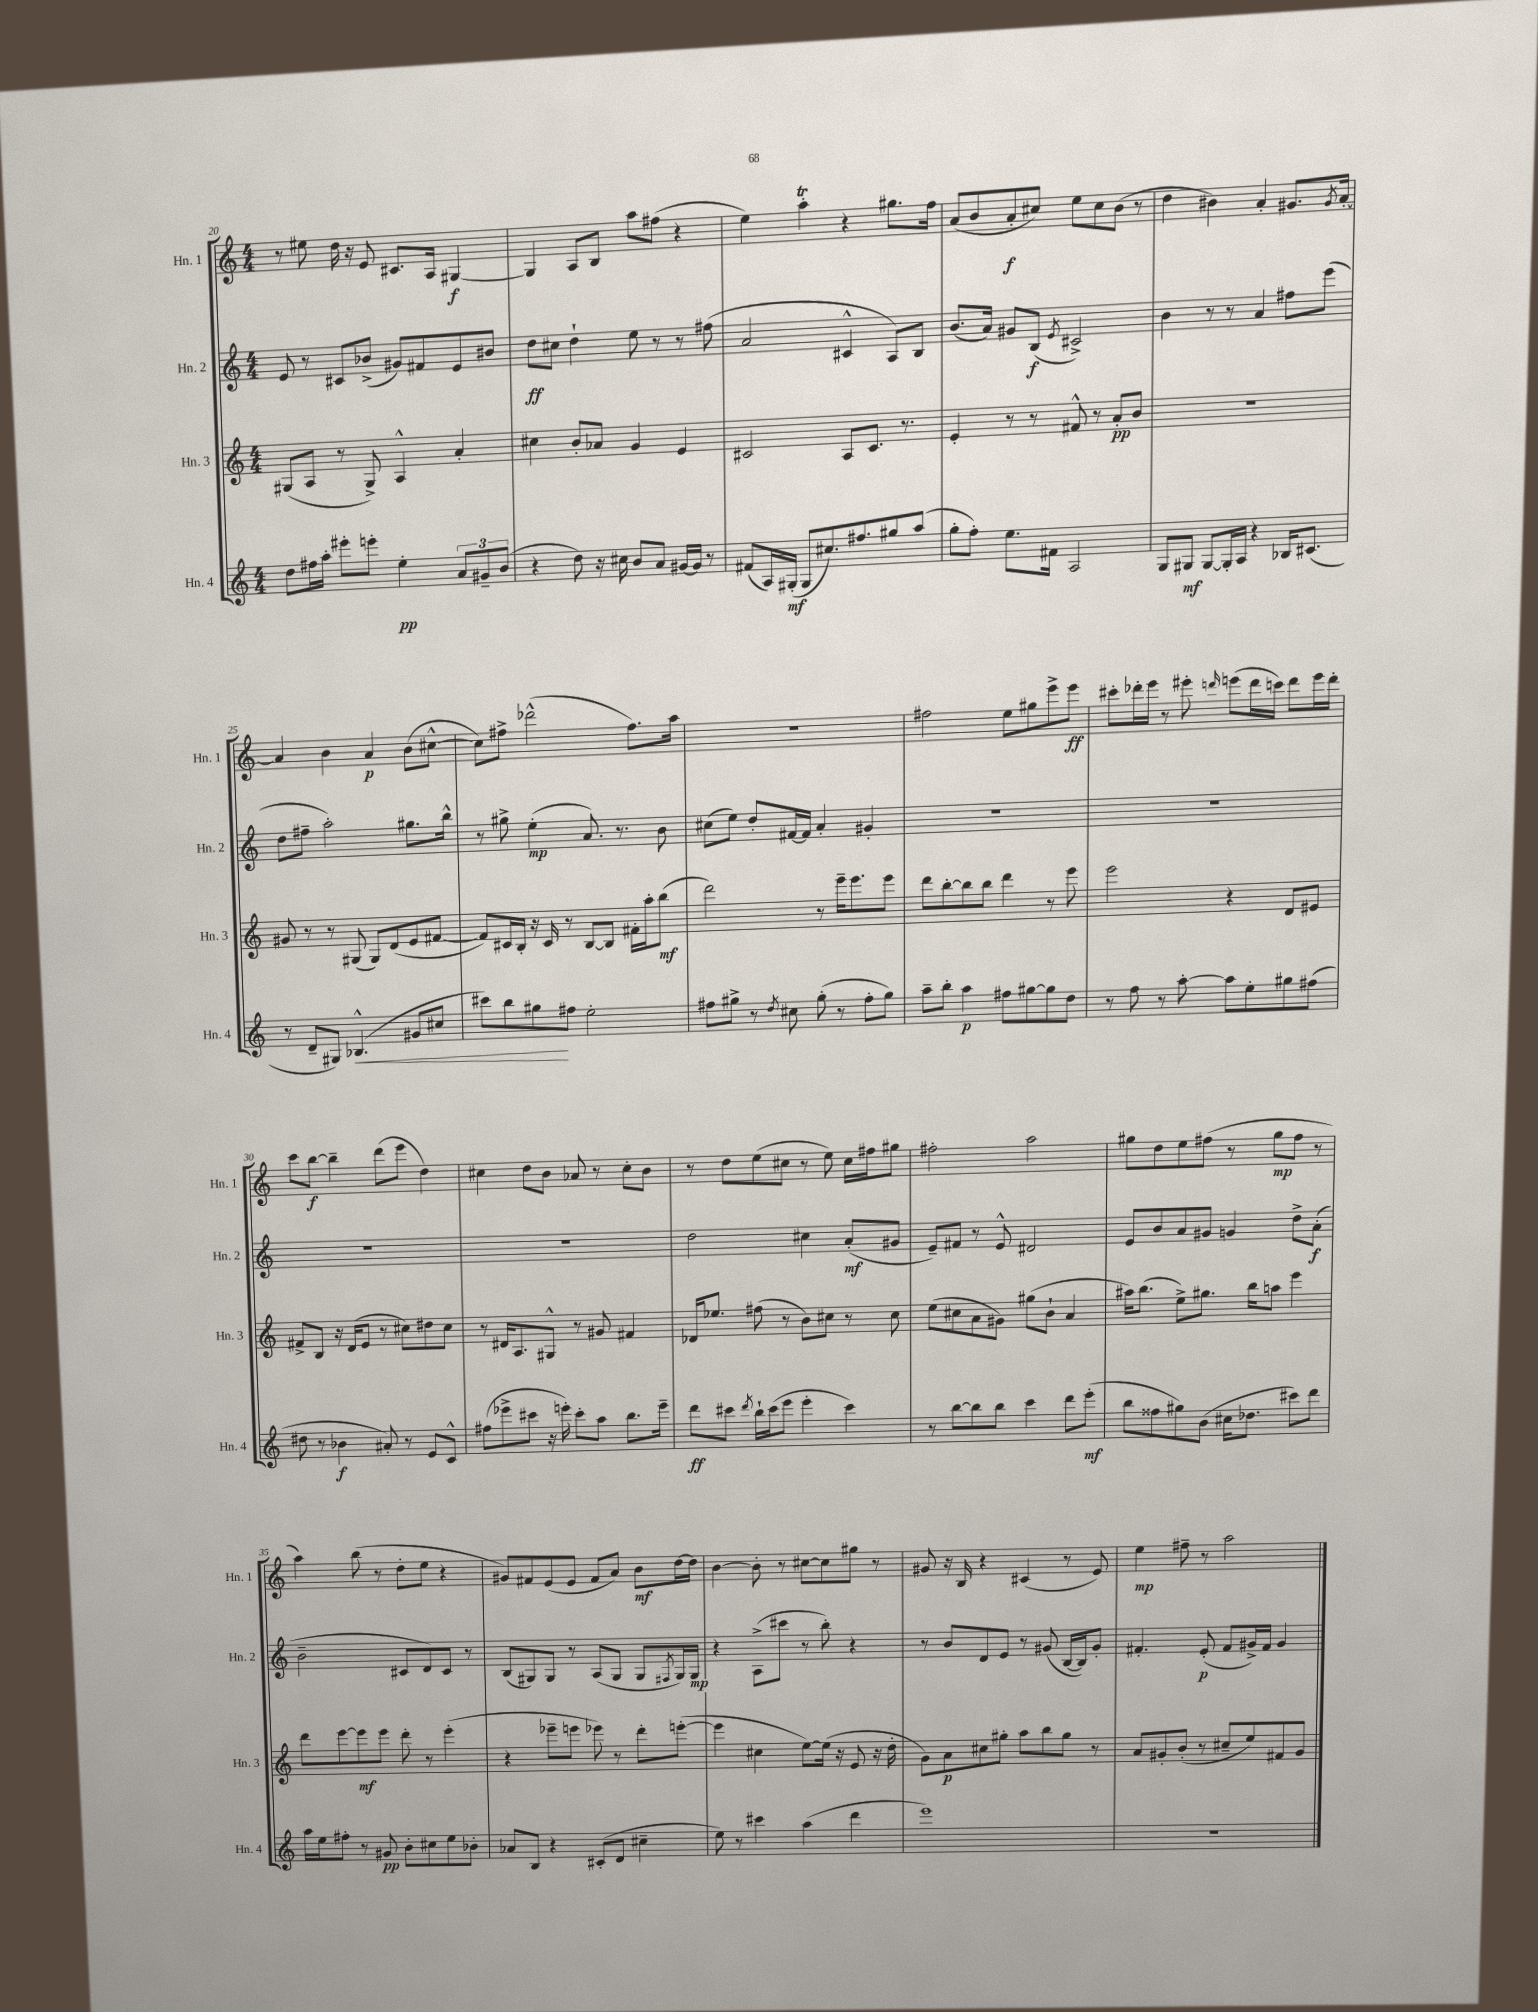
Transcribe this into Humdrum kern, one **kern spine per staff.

**kern	**kern	**kern	**kern
*staff4	*staff3	*staff2	*staff1
*clefG2	*clefG2	*clefG2	*clefG2
*k[]	*k[]	*k[]	*k[]
*M4/4	*M4/4	*M4/4	*M4/4
8dd	(8G#	8e	8r
16ff#	8A	8r	8ee#
16aa'	.	.	.
8eee#'	8r	8c#	16dd
.	.	.	16r
8eee'	8G#^)	(8b-^	8e
4ee'	4A^^	8g#)	8.c#
.	.	8f#	.
.	.	.	16A
12a	4a'	8e	[4G#
12g#~	.	.	.
.	.	8b#	.
(12b	.	.	.
=	=	=	=
4r	4cc#	8dd	4G#]
.	.	8cc#	.
8dd)	8b'	4dd`	8A
16r	8a-	.	8B
16cc#	.	.	.
8b	4g	8ee	8aa
8a	.	8r	(8ff#
[16g#	4e	8r	4r
16g#]	.	.	.
8r	.	(8ff#	.
=	=	=	=
(8f#	2c#	2a	4ee)
16A)	.	.	.
(16G#'	.	.	.
8G#	.	.	4aa'
8.cc#)	.	.	.
.	8A	4c#^^	4r
8.ff#	.	.	.
.	8.c#	.	.
8gg#	.	8A)	8.gg#
.	8.r	.	.
(8aa	.	8B	.
.	.	.	16ff
=	=	=	=
8gg'	4e'	(8.b	(8a
8ff')	.	.	8b
.	.	16a)	.
8.ee	8r	8g#	8a'
.	8r	(8B	8cc#)
16f#	.	.	.
.	.	8qe	.
2A	8f#^^	2c#^)	8ee
.	8r	.	8cc#
.	8a'	.	(8b
.	8b	.	8r
=	=	=	=
8G	1r	4b	4dd
8G#	.	.	.
[8G#	.	8r	4b#)
16G#']	.	8r	.
16A	.	.	.
4r	.	4a	4a'
16B-	.	8ff#	8.g#
(8.c#	.	.	.
.	.	(8eee	.
.	.	.	8qg#
.	.	.	[16a'
=	=	=	=
8r	8g#	8dd	4a]
8d~	8r	8ff#~	.
8G#)	8r	2aa')	4b
(4.B-^^	(8G#	.	.
.	8G#)	.	4a
.	(8d	.	.
8g#	8e	8.gg#	(8b
8cc#	[8f#	.	[8cc#^^
.	.	16bb^^	.
=	=	=	=
8ccc#)	8f#])	8r	8cc#])
8bb	16c#	8gg#^	8ff#^
.	16B'	.	.
8gg#	16r	(4ee'	(2ddd-^^
.	16c#	.	.
8ff#	8r	.	.
2ee'	[8B	8.a)	.
.	8B]	.	.
.	.	8.r	.
.	16f#'	.	8.ff#)
.	16aa'	.	.
.	(8bb	8b	.
.	.	.	16aa
=	=	=	=
8ff#	2ddd)	(8cc#	1r
8gg#^	.	8ee)	.
8r	.	8dd'	.
8qdd	.	.	.
8cc#	.	[16f#	.
.	.	16f#]	.
(8gg#'	8r	4a'	.
8r	16eee~	.	.
.	8.eee	.	.
8ff#'	.	4g#'	.
8gg#)	8eee	.	.
=	=	=	=
8aa~	8ddd	1r	2ff#
8bb'	[8bb'	.	.
4aa	8bb]	.	.
.	8bb	.	.
8ff#	4ddd	.	8ee
[8gg#	.	.	8gg#
8gg#]	8r	.	8eee^
8dd	8eee	.	8eee
=	=	=	=
8r	2eee	1r	8ccc#'
8ff	.	.	16ddd-'
.	.	.	16eee
8r	.	.	8r
[8aa'	.	.	8eee#'
.	.	.	16qqddd
8aa]	4r	.	(8eee
8ee'	.	.	16ddd
.	.	.	16ccc)
8gg#	8d	.	8ddd
(8ff#	8e#	.	16eee
.	.	.	16ddd'
=	=	=	=
8dd#	8f#^	1r	8ccc
8r	8B	.	[8bb
4b-	16r	.	4bb~]
.	(16d	.	.
.	8e	.	.
8a#')	8r	.	(8ddd
8r	8cc#)	.	8eee
8e	8dd#	.	4dd)
8c^^	8cc#	.	.
=	=	=	=
(8ff#	8r	1r	4cc#
8eee-^	16d#	.	.
.	8.A	.	.
8ccc#	.	.	8dd
16r	8G#^^	.	8b
16eee')	.	.	.
8ccc#'	8r	.	8a-
8aa	8g#	.	8r
8.bb	4f#	.	8cc#'
.	.	.	8b
16eee~	.	.	.
=	=	=	=
8ddd	16d-	2dd	8r
.	8.ee-	.	.
8ccc#	.	.	8dd
8qddd	.	.	.
16bb`	(8ff#	.	(8ee
(16ccc#	.	.	.
8eee	8r	.	8cc#
4eee'	8b)	4cc#	8r
.	8cc#	.	8ee)
4ccc#)	8r	(8a'	16cc#
.	.	.	16ff#
.	8cc#	8g#	8gg#
=	=	=	=
8r	(8ee	8e~)	2ff#'
[8bb	8cc#	8f#	.
8bb]	8a	8r	.
8bb	8g#)	8e^^	.
4ccc	(8gg#	2d#	2aa
.	8b`	.	.
8ddd	4a	.	.
(8eee'	.	.	.
=	=	=	=
8bb	16aa#)	8e	8gg#
.	(8.bb	.	.
8ff##	.	8b	8dd
8gg#)	8ee^)	8a	8ee
(8b	8.gg#	8g#	(8ff#
16cc#	.	4g	8r
8.dd-	16bb	.	.
.	8aa	.	8gg#
8ccc#)	4eee	8dd^	8ff#
8ddd	.	(8a'	8r
=	=	=	=
16aa	8ddd	2b~	4aa)
16ee	.	.	.
8ff#'	[8eee	.	.
8r	8eee]	.	(8bb
8g#	8eee	.	8r
8b'	8ddd'	8c#	8dd'
8cc#	8r	8d)	8ee
8ee	(4eee'	8c#	4r
8b-'	.	8r	.
=	=	=	=
8a-	4r	(8B	8g#)
8B	.	8G#)	8f#
4r	8eee-~	8G#	(8e
.	8eee	8r	8e
(8c#'	8eee-)	(8A	8f#
8d	8r	8G#	8a)
4cc#~	8ddd'	8G#	8b
.	.	8qF#	.
.	([8eee'	16G#)	[16dd
.	.	16G#	16dd]
=	=	=	=
8ee)	4eee]	4r	[4b
8r	.	.	.
4ccc#	4cc#	(8A^	8b']
.	.	8ccc#	8r
(4aa	[8ee)	8r	[8cc#
.	(16ee]	8bb')	8cc#]
.	16r	.	.
4ddd	8e	4r	8gg#
.	16r	.	8r
.	16dd'	.	.
=	=	=	=
1eee)	8g)	8r	8g#
.	8a	8b	16r
.	.	.	16B
.	8cc#	8d	4r
.	8gg#'	8e	.
.	8aa	8r	(4c#
.	8bb	(8g#	.
.	8gg#	[16B	8r
.	.	16B])	.
.	8r	8g#'	8e)
=	=	=	=
1r	8a	4.f#'	4ee
.	8g#'	.	.
.	(8b'	.	8ff#~
.	8r	(8e'	8r
.	8cc#~	8f#	2aa
.	8ee)	16g#^)	.
.	.	16f#	.
.	8f#	4g#	.
.	8g#	.	.
==	==	==	==
*-	*-	*-	*-
